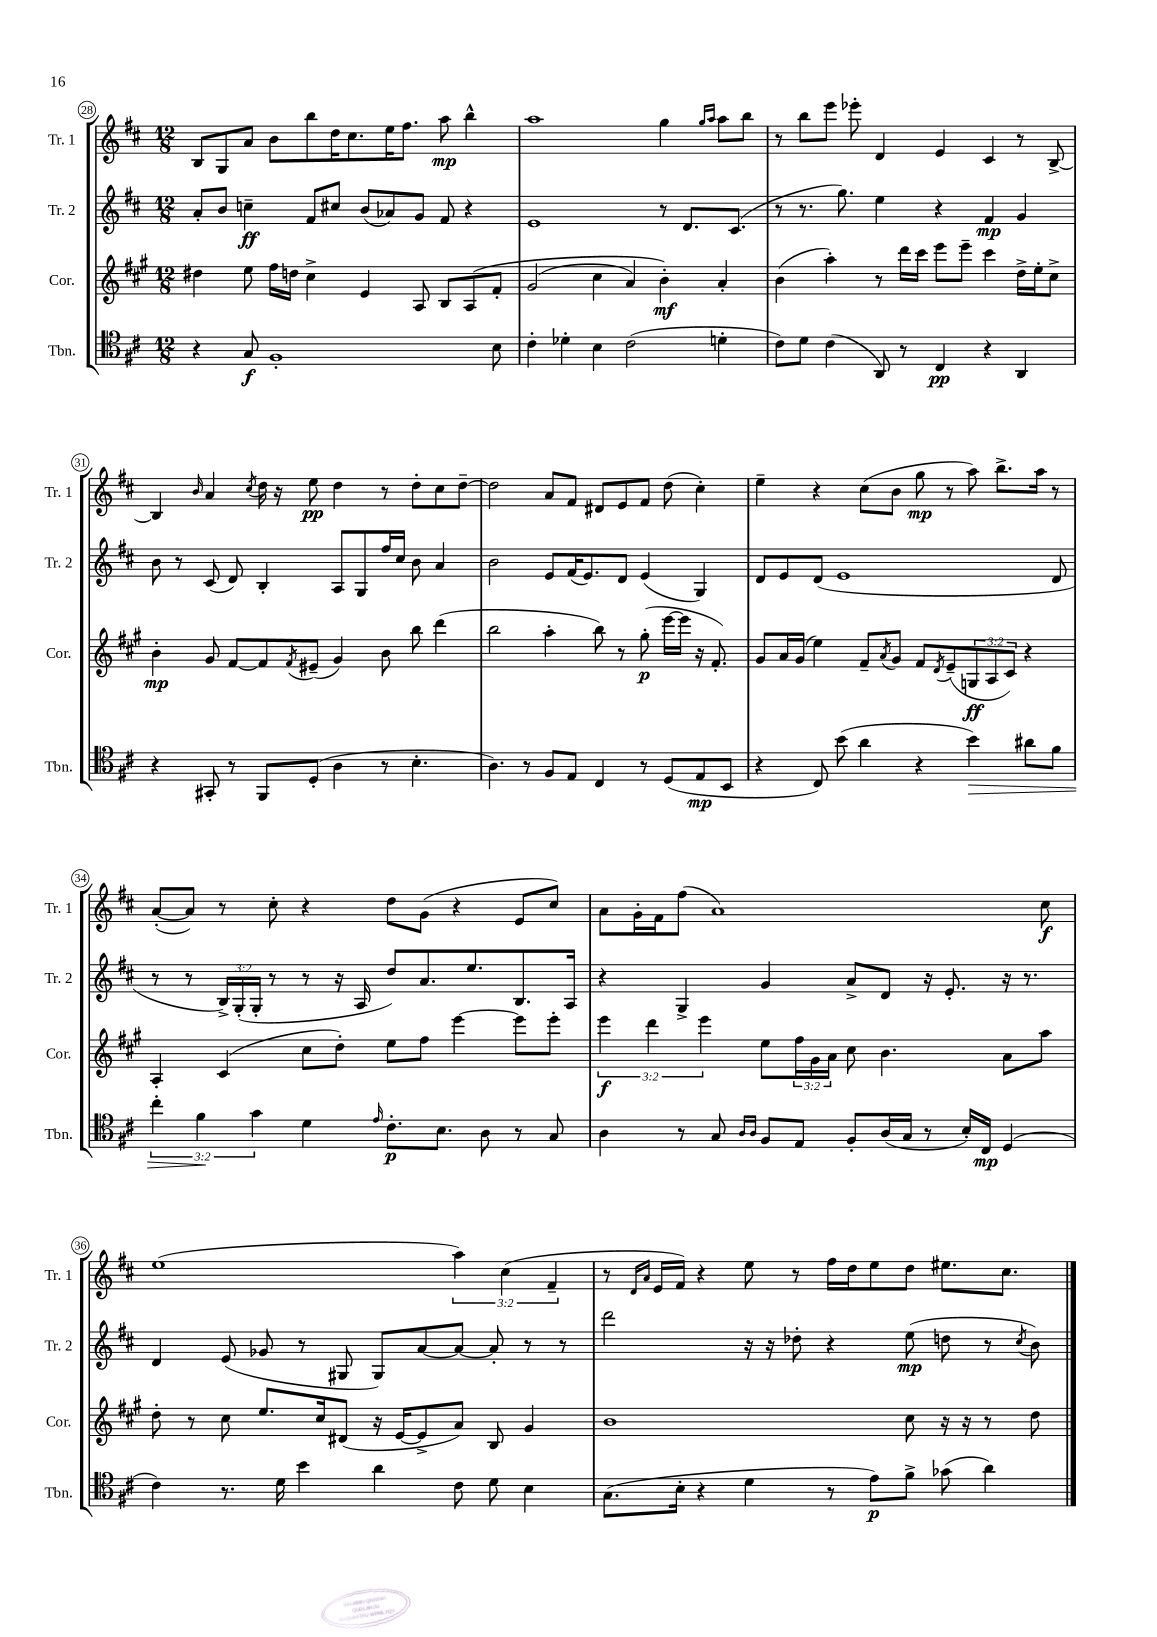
<<
\new StaffGroup <<
\new Staff = "s0" \with { instrumentName = "Tr. 1" shortInstrumentName = "Tr. 1" } {
    \clef treble \key d \major \numericTimeSignature \time 12/8 \override Staff.TupletNumber.text = #tuplet-number::calc-fraction-text
    b8 g8 a'8 b'8 b''8 d''16 cis''8. e''16 fis''8. a''8\mp b''4-^ |
    a''1 g''4 \grace { g''16 a''16 } a''8 b''8 |
    r8 b''8 e'''8 ees'''8-. d'4 e'4 cis'4 r8 b8~-> |
    b4 \grace { b'16 } a'4 \acciaccatura { cis''8 } d''16 r16 e''8\pp d''4 r8 d''8-. cis''8 d''8~-- |
    d''2 a'8 fis'8 dis'8 e'8 fis'8 d''8( cis''4-.) |
    e''4-- r4 cis''8( b'8 g''8\mp r8 a''8) b''8.-> a''16 r8 |
    a'8~-.( a'8) r8 cis''8-. r4 d''8 g'8( r4 e'8 cis''8) |
    a'8 g'16-. fis'16 fis''8( a'1) cis''8\f |
    e''1( \tuplet 3/2 { a''4) cis''4( fis'4-- } |
    r8 \grace { d'16 a'16 } e'16 fis'16) r4 e''8 r8 fis''16 d''16 e''8 d''8 eis''8. cis''8. \bar "|." |
}
\new Staff = "s1" \with { instrumentName = "Tr. 2" shortInstrumentName = "Tr. 2" } {
    \clef treble \key d \major \numericTimeSignature \time 12/8 \override Staff.TupletNumber.text = #tuplet-number::calc-fraction-text
    a'8-. b'8 c''4--\ff fis'8 cis''8 b'8( aes'8) g'8 fis'8 r4 |
    e'1 r8 d'8. cis'8.( |
    r8 r8. g''8.) e''4 r4 fis'4\mp g'4 |
    b'8 r8 cis'8( d'8) b4-. a8 g8 fis''16 cis''16 b'8 a'4 |
    b'2 e'8 fis'16( e'8.) d'8 e'4( g4) |
    d'8 e'8 d'8( e'1 d'8 |
    r8 r8 \tuplet 3/2 { b16->) g16-.( g16-. } r8 r8 r16 a16 d''8) a'8. e''8. b8. a16 |
    r4 g4-> g'4 a'8-> d'8 r16 e'8.-. r16 r8. |
    d'4 e'8( ges'8 r8 gis8 gis8) a'8~ a'8~ a'8-. r8 r8 |
    d'''2 r16 r16 des''8-. r4 e''8\mp( d''8 r8 \acciaccatura { cis''8 } b'8) \bar "|." |
}
\new Staff = "s2" \with { instrumentName = "Cor." shortInstrumentName = "Cor." } {
    \clef treble \key a \major \numericTimeSignature \time 12/8 \override Staff.TupletNumber.text = #tuplet-number::calc-fraction-text
    dis''4 e''8 fis''16 d''16 cis''4-> e'4 a8 b8 a8\( fis'8-. |
    gis'2( cis''4 a'4) b'4-.\mf\) a'4-. |
    b'4( a''4-.) r8 d'''16 cis'''16 e'''8 e'''8-- cis'''4 d''16-> e''16-. cis''8-> |
    b'4-.\mp gis'8 fis'8~ fis'8 \acciaccatura { fis'8 } eis'8--( gis'4) b'8 b''8 d'''4( |
    b''2 a''4-. b''8) r8 gis''8-.\p( e'''16~ e'''16 r16 fis'8.-.) |
    gis'8 a'16 gis'16( e''4) fis'8-- \acciaccatura { a'8 } gis'8 fis'8 \acciaccatura { d'8 } e'8--( \tuplet 3/2 { g8\ff a8 cis'8) } r4 |
    a4-. cis'4( cis''8 d''8-.) e''8 fis''8 e'''4~ e'''8 e'''8-. |
    \tuplet 3/2 { e'''4\f d'''4 e'''4 } e''8 \tuplet 3/2 { fis''16 gis'16 a'16 } cis''8 b'4. a'8 a''8 |
    d''8-. r8 cis''8 e''8. cis''16 dis'8( r16 e'16~ e'8-> a'8) b8 gis'4 |
    b'1 cis''8 r16 r16 r8 d''8 \bar "|." |
}
\new Staff = "s3" \with { instrumentName = "Tbn." shortInstrumentName = "Tbn." } {
    \clef tenor \key d \major \numericTimeSignature \time 12/8 \override Staff.TupletNumber.text = #tuplet-number::calc-fraction-text
    r4 g8\f fis1-. b8 |
    cis'4-. des'4-. b4 cis'2( d'4-. |
    cis'8) d'8 cis'4( a,8) r8 cis4\pp r4 a,4 |
    r4 gis,8-. r8 fis,8 d8-.( a4 r8 b4.-. |
    a4.) r8 fis8 e8 cis4 r8 d8( e8\mp b,8 |
    r4 cis8) b'8( a'4 r4 b'4\>) ais'8 fis'8 |
    \tuplet 3/2 { cis''4-. fis'4\! g'4 } d'4 \grace { e'16 } cis'8.-.\p b8. a8 r8 g8 |
    a4 r8 g8 \grace { a16 a16 } fis8 e8 fis8-. a16( g16 r8 b16-.) cis16\mp d4( |
    cis'4) r8. d'16 b'4 a'4 cis'8 d'8 b4 |
    g8.( b16-. r4 d'4 r8 e'8\p) fis'8-> ges'8( a'4) \bar "|." |
}
>>
>>
\layout { \context { \Score currentBarNumber = #28 \override BarNumber.stencil = #(make-stencil-circler 0.1 0.3 ly:text-interface::print) } }
